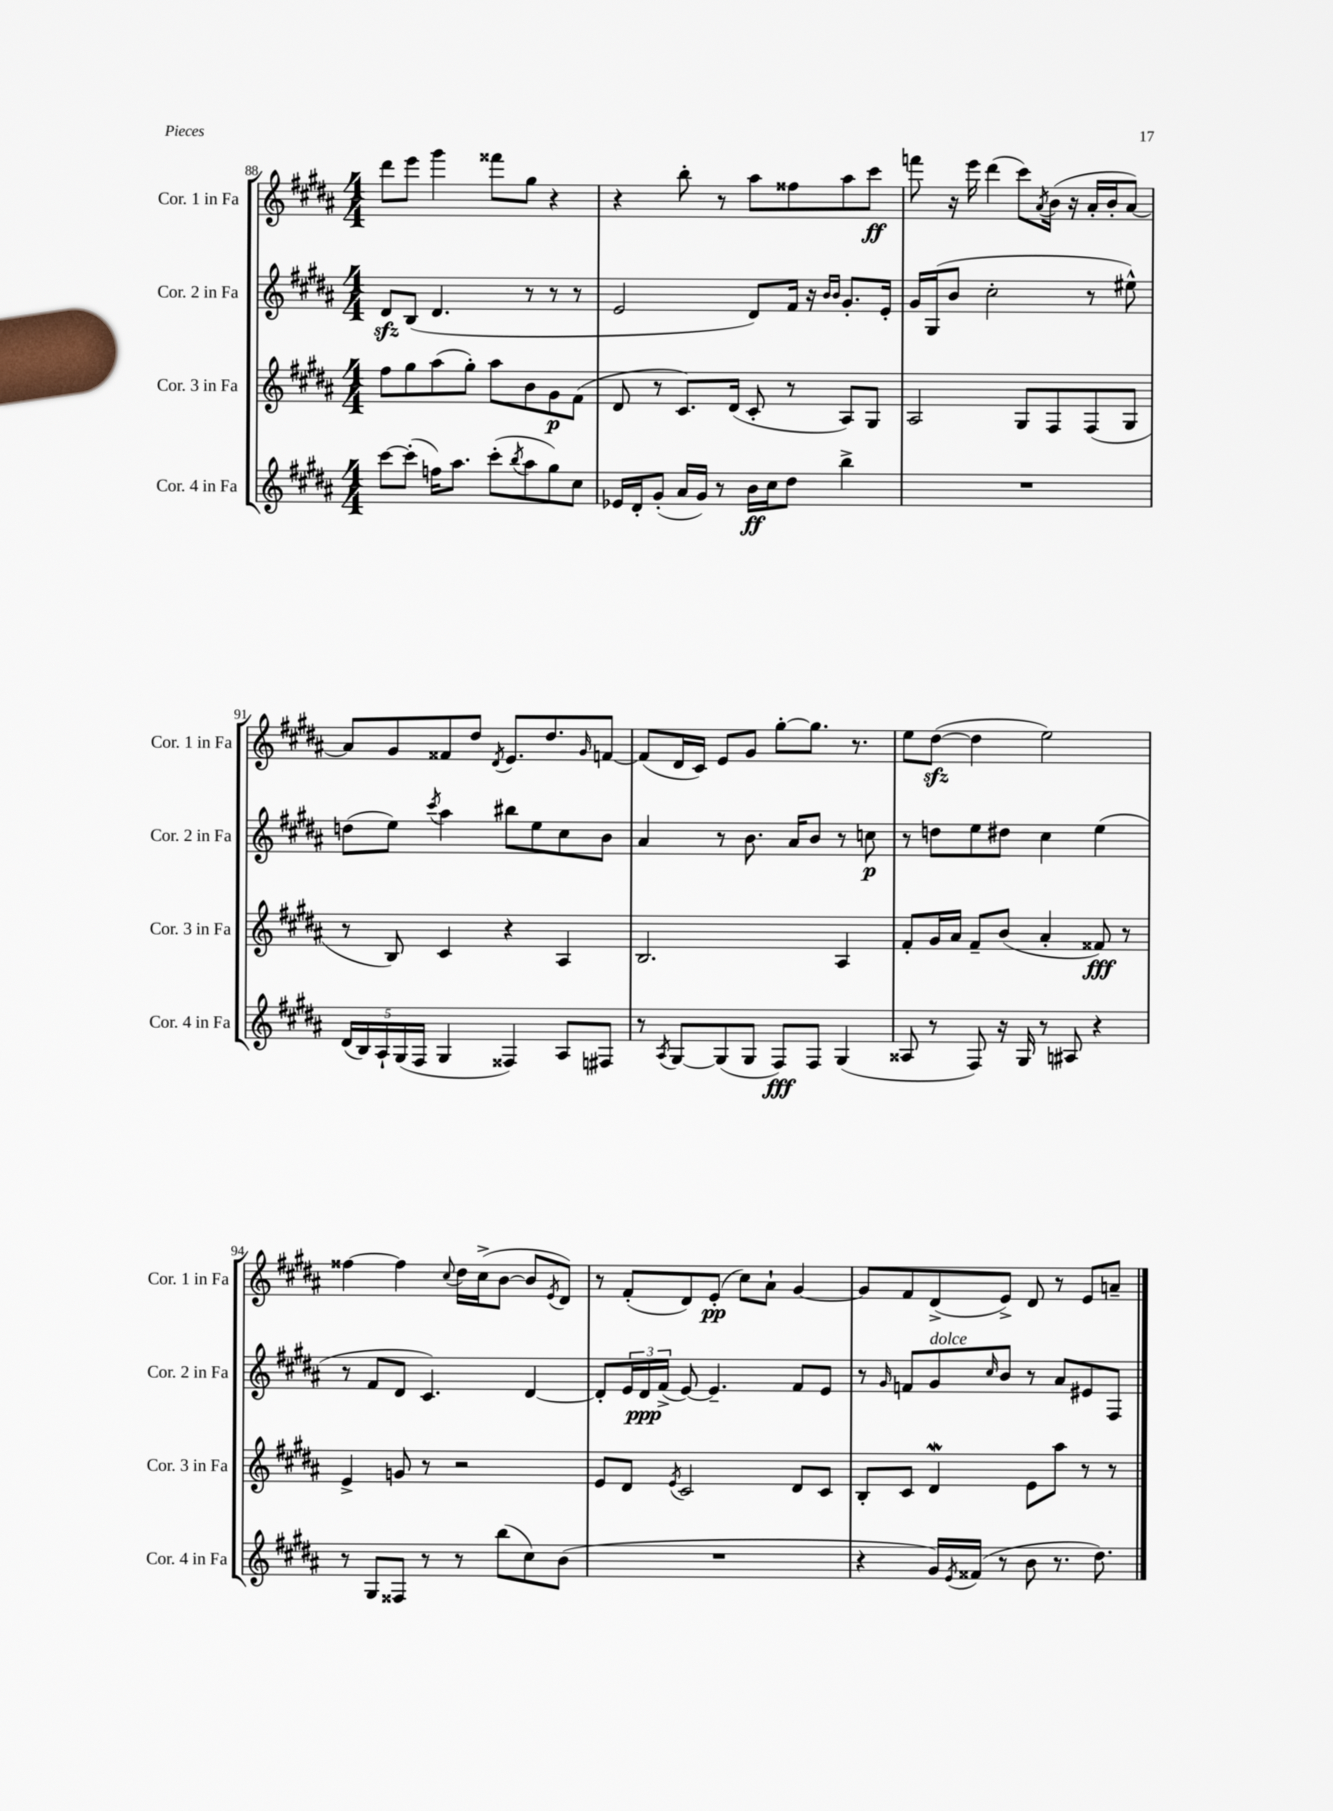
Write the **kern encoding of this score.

**kern	**kern	**kern	**kern
*staff4	*staff3	*staff2	*staff1
*clefG2	*clefG2	*clefG2	*clefG2
*k[f#c#g#d#a#]	*k[f#c#g#d#a#]	*k[f#c#g#d#a#]	*k[f#c#g#d#a#]
*M4/4	*M4/4	*M4/4	*M4/4
[8ccc#	8ff#	8d#	8ddd#
(8ccc#']	8gg#	(8B	8eee
16ff)	(8aa#	4.d#	4ggg#
8.aa#	.	.	.
.	8gg#')	.	.
(8ccc#'	8aa#	.	8fff##
8qbb	.	.	.
8aa#	8b	8r	8gg#
8gg#)	8g#	8r	4r
8cc#	(8f#	8r	.
=	=	=	=
16e-	8d#	2e	4r
16d#'	.	.	.
(8g#'	8r	.	.
16a#	8.c#)	.	8bb'
16g#)	.	.	.
8r	.	.	8r
.	(16d#	.	.
16b	8c#'	8d#)	8aa#
16cc#	.	.	.
8dd#	8r	16f#	8ff##
.	.	16r	.
.	.	16qqb	.
.	.	16qqb	.
4bb^	8A#)	8.g#'	8aa#
.	8G#	.	8ccc#
.	.	16e'	.
=	=	=	=
1r	2A#	16g#	8fff
.	.	(16G#	.
.	.	8b	16r
.	.	.	16eee
.	.	2cc#'	(4ddd#
.	8G#	.	8ccc#)
.	.	.	8qa#
.	8F#	.	(16b
.	.	.	16r
.	(8F#	8r	16a#'
.	.	.	16b'
.	8G#	8ee#^^)	[8a#)
=	=	=	=
(20d#	8r	(8dd	8a#]
20B)	.	.	.
20A#`	.	.	.
.	8B)	8ee)	8g#
(20G#	.	.	.
20F#	.	.	.
.	.	8qccc#	.
4G#	4c#	4aa#	8f##
.	.	.	8dd#
.	.	.	8qd#
4F##)	4r	8bb#	8.e
.	.	8ee	.
.	.	.	8.dd#
8A#	4A#	8cc#	.
.	.	.	16qqg#
8F#	.	8b	[8f
=	=	=	=
8r	2.B	4a#	(8f]
8qA#	.	.	.
[8G#	.	.	16d#
.	.	.	16c#)
(8G#]	.	8r	8e
8G#	.	8.b	8g#
8F#)	.	.	[8gg#'
.	.	16a#	.
8F#	.	8b	8.gg#]
(4G#	4A#	8r	.
.	.	.	8.r
.	.	8cc	.
=	=	=	=
8A##	8f#'	8r	8ee
8r	16g#	8dd	([8dd#
.	16a#	.	.
8F#)	8f#~	8ee	4dd#]
16r	(8b	8dd#	.
16G#	.	.	.
8r	4a#'	4cc#	2ee)
8A#	.	.	.
4r	8f##)	(4ee	.
.	8r	.	.
=	=	=	=
8r	4e^	8r	[4ff##
8G#	.	8f#	.
8F##	8g	8d#	4ff##]
8r	8r	4.c#)	.
.	.	.	8qqcc#
8r	2r	.	16dd#
.	.	.	(16cc#^
(8bb	.	.	[8b
8cc#)	.	[4d#	8b]
.	.	.	8qe
(8b	.	.	8d#)
=	=	=	=
1r	8e	8d#']	8r
.	8d#	24e	(8f#'
.	.	24d#	.
.	.	(24f#^	.
.	8qe	.	.
.	2c#	[8e)	8d#)
.	.	4.e~]	(8e'
.	.	.	8cc#)
.	.	.	8a#`
.	8d#	8f#	[4g#
.	8c#	8e	.
=	=	=	=
4r	8B'	8r	8g#]
.	.	16qqg#	.
.	8c#	8f	8f#
16g#)	4d#	8g#	(8d#^
8qe	.	.	.
(16f##	.	.	.
.	.	16qqcc#	.
8r	.	8b	8e^)
8b	8e	8r	8d#
8.r	8aa#	8a#	8r
.	8r	8e#	8e
8.dd#)	.	.	.
.	8r	8F#	8a~
==	==	==	==
*-	*-	*-	*-
